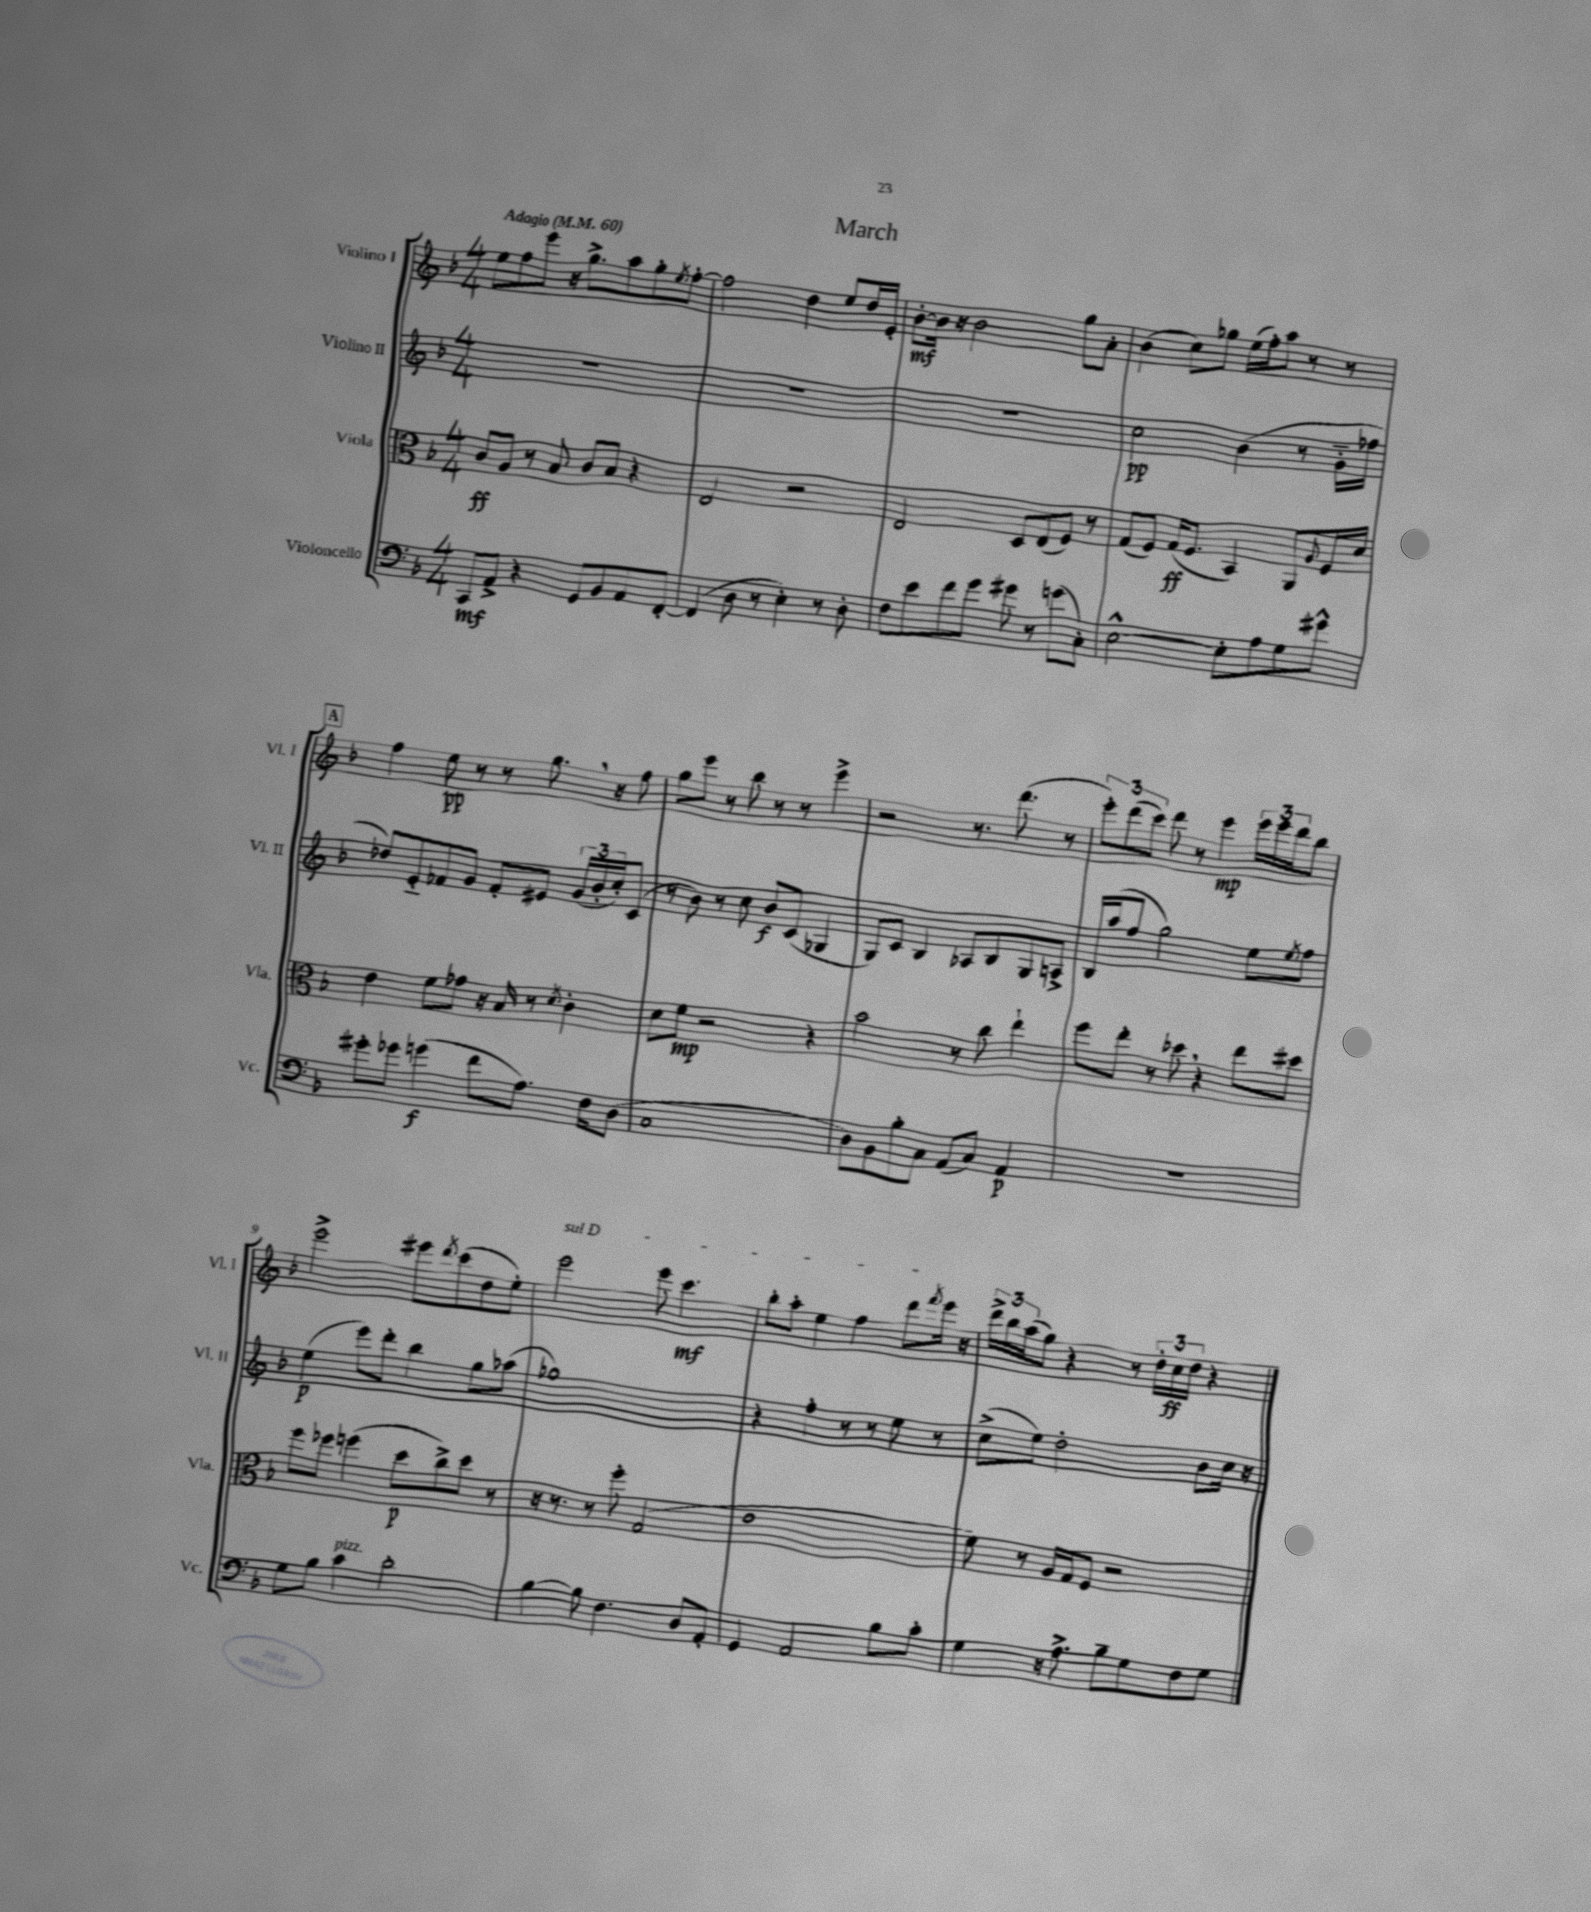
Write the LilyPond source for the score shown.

\header { title = "March" }
<<
\new StaffGroup <<
\new Staff = "s0" \with { instrumentName = "Violino I" shortInstrumentName = "Vl. I" } {
    \clef treble \key f \major \numericTimeSignature \time 4/4 \tempo "Adagio" 4 = 60
    e''8 f''8 e'''8 r16 g''8.-> a''8 g''8-. \acciaccatura { e''8 } f''8~-. |
    f''2 d''4 e''8 d''16 e'16-. |
    bes'8~-.\mf bes'16 r16 bes'2 g''8 a'8-. |
    bes'4( c''8) ges''8 e''16( f''16-.) a''8 r8 r8 |
    \mark \markup { \box "A" } f''4 e''8\pp r8 r8 g''8. \breathe r16 f''8 |
    g''8 e'''8 r8 bes''8 r8 r8 e'''4-> |
    r2 r8. d'''8.( r8 |
    \tuplet 3/2 { e'''8-.) d'''8( c'''8) } d'''8 r8 e'''4\mp \tuplet 3/2 { e'''16 e'''16 d'''16 } bes''8 |
    e'''2-> eis'''8 \acciaccatura { d'''8 } c'''8( d''8 e''8-.) |
    \once \override TextSpanner.bound-details.left.text = \markup { \italic "sul D" } e'''2\startTextSpan e'''8 c'''4.\mf |
    bes''8-. a''8-. e''4 f''4 d'''8 \acciaccatura { f'''8 } e'''16\stopTextSpan r16 |
    \tuplet 3/2 { d'''16-> bes''16 a''16( } g''8) r4 r8 \tuplet 3/2 { d''16-. c''16\ff d''16 } r4 \bar "|." |
}
\new Staff = "s1" \with { instrumentName = "Violino II" shortInstrumentName = "Vl. II" } {
    \clef treble \key f \major \numericTimeSignature \time 4/4
    R1 |
    R1 |
    R1 |
    c''2\pp bes'4( r8 g'16-_ fes''16 |
    \mark \markup { \box "A" } des''8) e'8-_ fes'8 g'8 fes'8-. eis'8 \tuplet 3/2 { g'16( bes'16-. c''16-.) } c'8( |
    r8 bes'8) r8 c''8 bes'8\f c'8( ges4 |
    g8) c'8 bes4 aes8 bes8 g8 a8-> |
    bes16 a''16( f''8 g''2) e''8 \acciaccatura { e''8 } f''8 |
    e''4\p( e'''8) d'''8-. bes''4 g''8 aes''8( |
    ges''1) |
    r4 f''4-. r8 r8 e''8 r8 |
    c''8->( e''8) d''2-. bes'8 c''16 r16 \bar "|." |
}
\new Staff = "s2" \with { instrumentName = "Viola" shortInstrumentName = "Vla." } {
    \clef alto \key f \major \numericTimeSignature \time 4/4
    c'8\ff a8 r8 bes8 c'8 bes8 r4 |
    e2 r2 |
    e2 d8 e8( f8) r8 |
    g8( f8) g16\ff( f8. bes,4) a,8 \appoggiatura { a8 } f16 d'16 |
    \mark \markup { \box "A" } e'4 f'8 ges'8 r16 bes16 r8 \acciaccatura { d'8 } c'4-. |
    d'8 f'8\mp r2 r4 |
    bes'2 r8 c''8 e''4-! |
    f''8 e''8-. r8 des''8 \breathe r4 e''8 dis''8 |
    f''8 fes''8 f''4( d''8\p c''8->) d''8 r8 |
    r16 r8. r8 f''8-. g2( |
    e'1 |
    f'8) r8 a16 g16 f8 r2 \bar "|." |
}
\new Staff = "s3" \with { instrumentName = "Violoncello" shortInstrumentName = "Vc." } {
    \clef bass \key f \major \numericTimeSignature \time 4/4
    c,8\mf a,8-> r4 g,8 bes,8 a,8 f,8~-. |
    f,4( d8 r8 e4-.) r8 d8-. |
    f8 e'8 f'8 g'8 gis'8 r8 g'8( c8-.) |
    e2~-^ e8-. a8 g8 gis'8-^ |
    \mark \markup { \box "A" } gis'8-. ges'8 g'4\f( f'8 a8.) f16 d8( |
    c1 |
    d8) bes,8 bes8-. c8 a,8( c8) a,4\p |
    r1 |
    g8 bes8 c'4^\markup { \italic "pizz." } d'2-. |
    bes4~ bes8 f4. d8 a,8-. |
    g,4 a,2 bes8 c'8-. |
    g4 r16 a8.-> bes8-- g8 f8 g8 \bar "|." |
}
>>
>>
